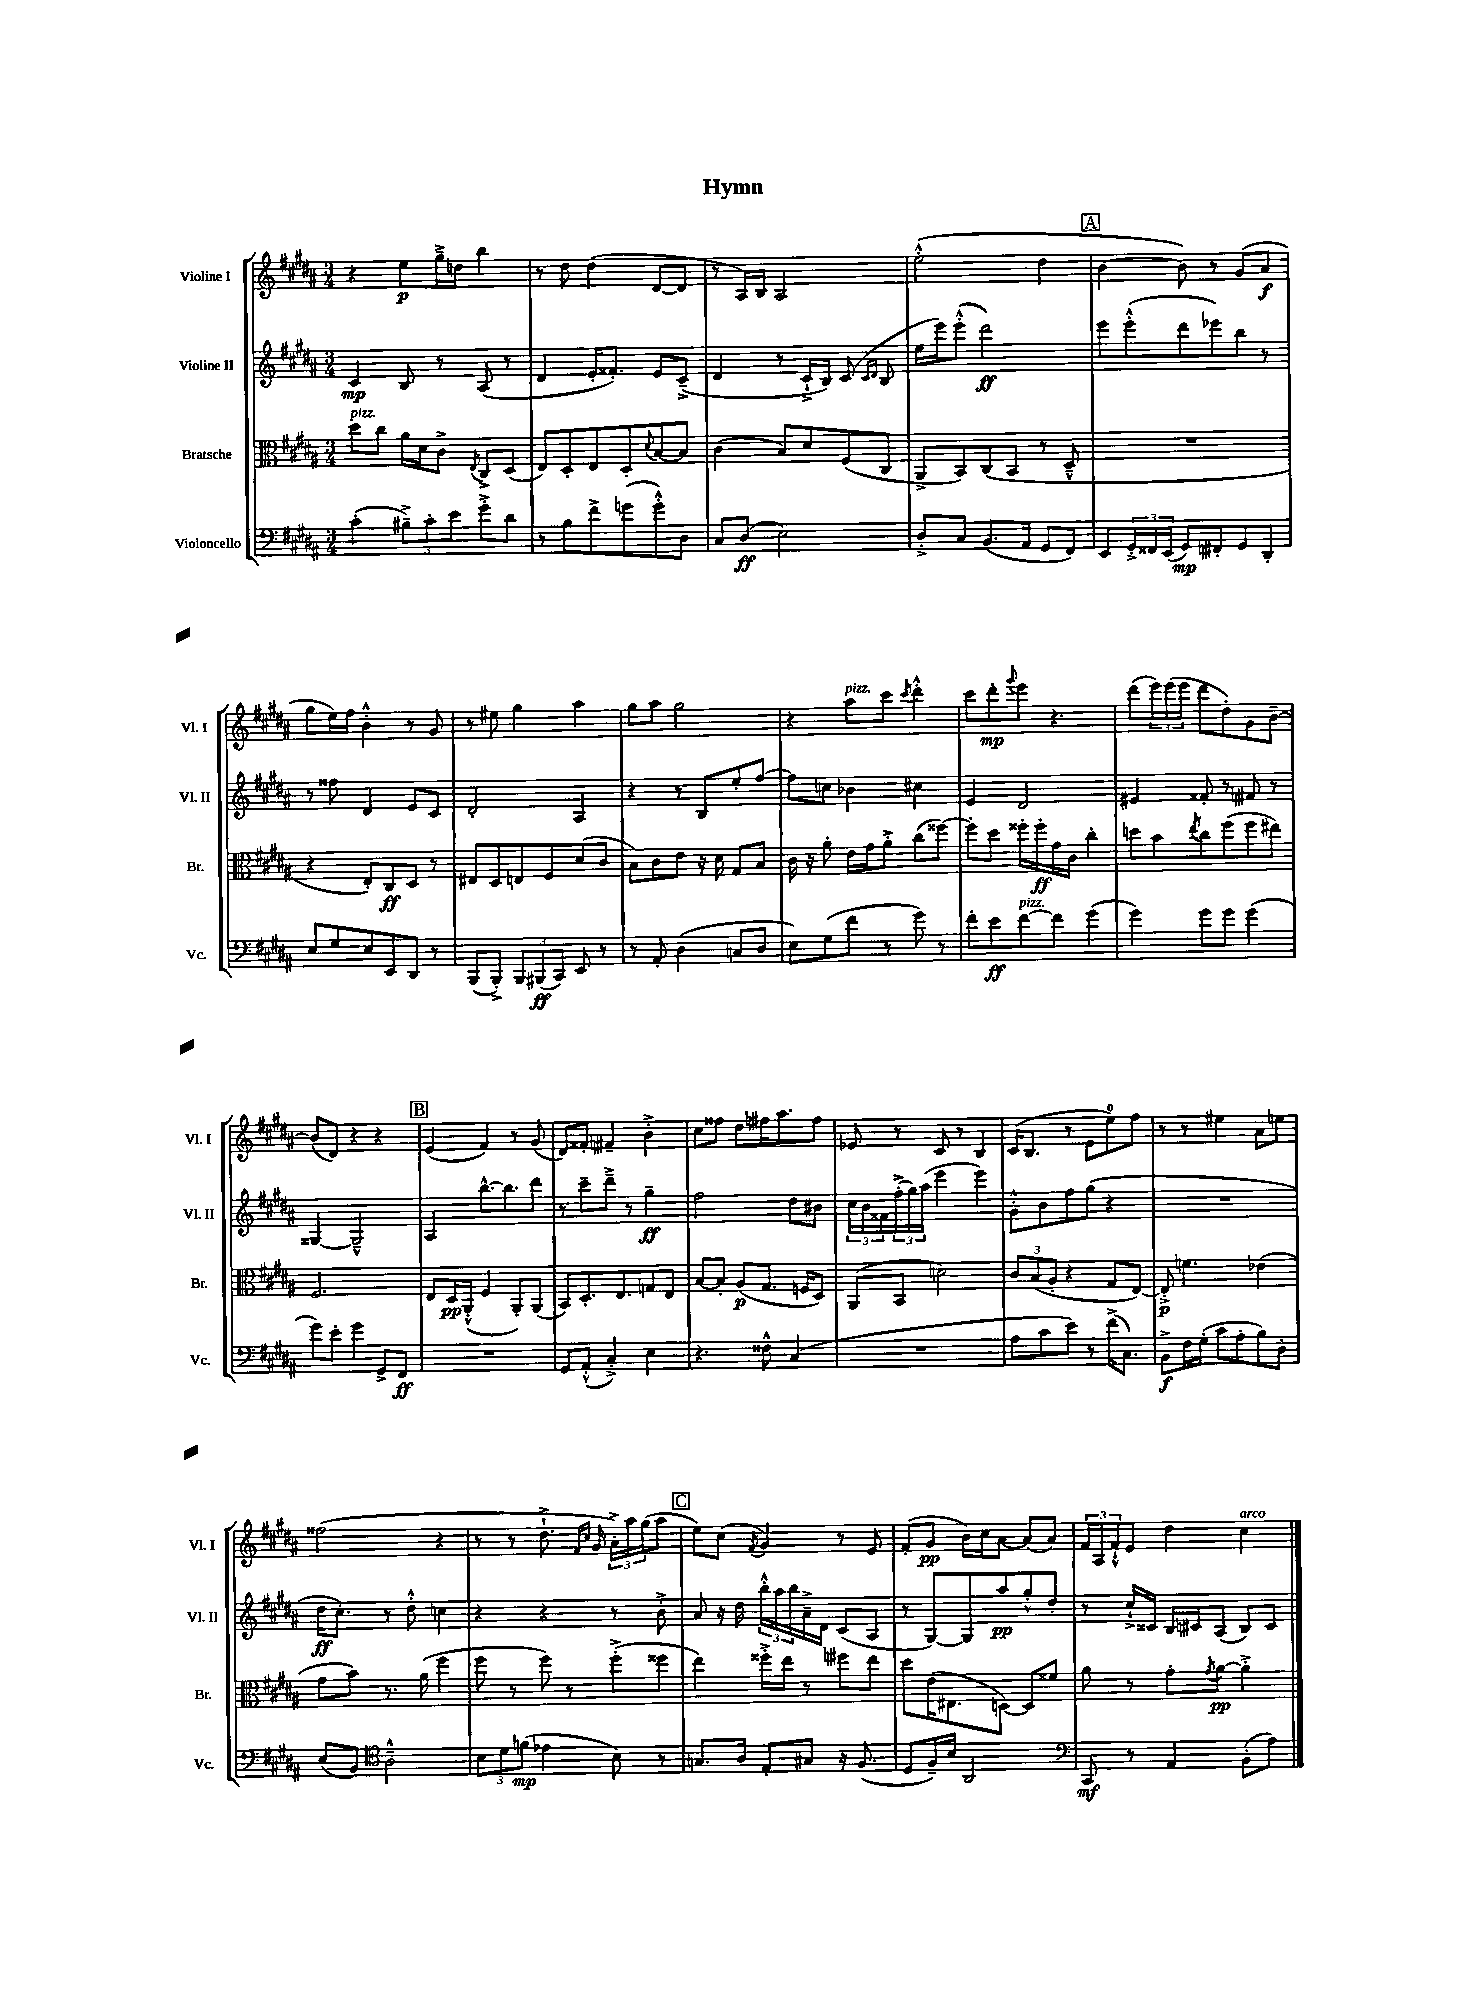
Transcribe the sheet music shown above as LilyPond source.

\header { title = "Hymn" }
<<
\new StaffGroup <<
\new Staff = "s0" \with { instrumentName = "Violine I" shortInstrumentName = "Vl. I" } {
    \clef treble \key b \major \numericTimeSignature \time 3/4
    r4 e''8\p gis''16---> d''16 b''4 |
    r8 dis''8 dis''4( dis'8~ dis'8 |
    r8 ais16) b16 ais2 |
    e''2-.-^( dis''4 |
    \mark \markup { \box "A" } b'4~ b'8) r8 gis'8( ais'8\f |
    gis''8 e''16) fis''16 b'4-.-^ r8 gis'8 |
    r8 eis''8 gis''4 ais''4 |
    gis''8 ais''8 gis''2 |
    r4 ais''8^\markup { \italic "pizz." } cis'''8 \acciaccatura { cis'''8 } dis'''4-.-^ |
    cis'''8 dis'''8-.\mp \appoggiatura { gis'''8 } e'''8 r4. |
    dis'''8( \tuplet 3/2 { e'''16) e'''16( e'''16 } dis'''8 dis''8-.) gis'8 b'8~-- |
    b'8( dis'8) r4 r4 |
    \mark \markup { \box "B" } e'4( fis'4) r8 gis'8( |
    dis'8) fisis'8-. fis'4-- b'4-.-> |
    cis''8 fisis''8 dis''8 fis''16 ais''8. fis''8 |
    ees'8 r8 cis'8 r8 b4 |
    cis'16( b8. r8 e'8 e''8-0) fis''8 |
    r8 r8 eis''4 ais'8 e''8 |
    fisis''2( r4 |
    r8 r8 dis''8.-!-> \grace { fis'16 cis''16 } gis'16 \tuplet 3/2 { ais'16-.->) ais''16 gis''16( } ais''8 |
    \mark \markup { \box "C" } e''8) cis''8( \acciaccatura { fis'8 } gis'4) r8 e'8 |
    fis'8-.( gis'8\pp b'16) cis''16 ais'8~ ais'8( ais'8) |
    \tuplet 3/2 { fis'16 ais16 fis'16-!-^ } e'8 dis''4 cis''4^\markup { \italic "arco" } \bar "|." |
}
\new Staff = "s1" \with { instrumentName = "Violine II" shortInstrumentName = "Vl. II" } {
    \clef treble \key b \major \numericTimeSignature \time 3/4
    cis'4\mp b8 r8 ais8( r8 |
    dis'4 e'16-. fisis'8.-.) e'8 cis'8--->( |
    dis'4 r8 cis'16-!-> b16) cis'8( \grace { cis'16 dis'16 } b8 |
    e''16 e'''16) e'''8-.-^( dis'''2\ff) |
    \mark \markup { \box "A" } e'''8 e'''8-.-^( dis'''8 ees'''8) b''8 r8 |
    r8 fisis''8 dis'4 e'8 cis'8 |
    dis'2-. ais4 |
    r4 r8 b8 e''8-. fis''8~ |
    fis''8 c''8 bes'4 cis''4 |
    e'4 dis'2 |
    eis'4 fisis'8-. r8 fis'8 r8 |
    gisis4~ gisis2---^ |
    \mark \markup { \box "B" } ais4 b''8.~-^ b''8. dis'''8 |
    r8 cis'''8-- dis'''8---> r8 gis''4--\ff |
    fis''2 dis''8 bis'8 |
    \tuplet 3/2 { cis''16 b'16 fisis'16 } \tuplet 3/2 { fis''16-.->( gis''16) ais''16( } e'''4 e'''4) |
    gis'8-.-^ b'8 fis''8 gis''8( r4 |
    R2. |
    dis''16\ff cis''8.-.) r8 dis''8-.-^ c''4 |
    r4 r4 r8 b'8-.-> |
    \mark \markup { \box "C" } ais'8 r16 dis''16 \tuplet 3/2 { b''16-.-^ ais''16 b''16 } ais'16---> dis'16 cis'8( ais8 |
    r8 gis8~) gis8 ais''8\pp gis''8-.-^ dis''8-. |
    r8 cis''16-!-> cisis'16 b16 cis'16 ais8( b8) cis'8 \bar "|." |
}
\new Staff = "s2" \with { instrumentName = "Bratsche" shortInstrumentName = "Br." } {
    \clef alto \key b \major \numericTimeSignature \time 3/4
    dis''8^\markup { \italic "pizz." } cis''8 ais'16 dis'16 cis'8-> \acciaccatura { e8 } cis8-> dis8( |
    e8) dis8-. e8 dis8-. \appoggiatura { dis'8 } b8~ b8 |
    cis'4( b8) dis'8 fis8( cis8 |
    ais,8-> b,8) cis8( b,8 r8 dis8---^ |
    \mark \markup { \box "A" } R2. |
    r4 e8-.) cis8\ff dis8 r8 |
    eis8 dis8 e8 fis8 dis'8( cis'8 |
    b8) cis'8 e'8 r16 dis'16 gis8 b8 |
    cis'16 r16 ais'8-. e'16 gis'16 ais'8-.-> cis''8( fisis''8~) |
    fisis''8-. dis''8 fisis''16-. fisis''16-.\ff gis'16 cis'16 cis''4-. |
    d''8 b'8 \acciaccatura { e''8 } cis''8 fis''8( fis''8 eis''8) |
    fis2. |
    \mark \markup { \box "B" } e8 dis16\pp ais,16-.-^( fis4 ais,8-.) ais,8( |
    b,8) dis8.-. e8. g8 e8 |
    b8~ b8-. ais8\p( gis8. f16 dis8) |
    ais,8( b,8 d'2) |
    \tuplet 3/2 { cis'8 b8( ais8-. } r4 gis8 e8~) |
    e8-.->\p f'4. ees'4( |
    gis'8 b'8) r8. ais'16( fis''4 |
    fis''8 r8 fis''8) r8 fis''8-.->( fisis''8 |
    \mark \markup { \box "C" } e''4) fisis''16-.-> e''16 r8 fis''8 e''8 |
    dis''8 e'16( eis8. d8~) d8 fisis'8 |
    ais'8 r8 gis'8-. \acciaccatura { gis'8 } ais'8~\pp ais'4-.-> \bar "|." |
}
\new Staff = "s3" \with { instrumentName = "Violoncello" shortInstrumentName = "Vc." } {
    \clef bass \key b \major \numericTimeSignature \time 3/4
    cis'4-.( \tuplet 3/2 { bis8--->) cis'8-. e'8 } gis'8-.-> dis'8 |
    r8 b8 fis'8-> g'8( g'8-.-^) dis8 |
    cis8 dis8\ff( e2) |
    dis8-.-> cis8 b,8.( ais,16 gis,8 fis,8) |
    \mark \markup { \box "A" } e,8 \tuplet 3/2 { gis,16-.-> fisis,16 e,16( } gis,8\mp) fis,8-. gis,8 dis,8-. |
    e8 gis8 e8 e,8 dis,8 r8 |
    b,,8( b,,8-.->) \tuplet 3/2 { b,,8 bis,,8\ff( cis,8) } e,8 r8 |
    r8 ais,8-. dis4( c8 dis8 |
    e8) gis8( fis'8 r8 gis'8) r8 |
    fis'8-. e'8\ff fis'8~^\markup { \italic "pizz." } fis'8 gis'4( |
    gis'4) gis'8 gis'8 gis'4( |
    gis'8) e'8-. gis'4 gis,8-> fis,8\ff |
    \mark \markup { \box "B" } R2. |
    gis,8 ais,8-.-^( cis4-.->) e4 |
    r4. fisis8-^ cis4( |
    R2. |
    ais8 cis'8 e'8) r8 fis'16->( cis8.) |
    b,8->\f fis16 gis16-.( cis'8 ais8-. b8) dis8-. |
    e8( b,8) \clef tenor ais2---^ |
    \tuplet 3/2 { b8 dis'8 f'8\mp( } ees'4 b8) r8 |
    \mark \markup { \box "C" } g8. ais16 e8-. gis8 r16 fis8.( |
    dis8 fis16--) b16 ais,2 |
    \clef bass cis,8\mf r8 ais,4 b,8-.( ais8) \bar "|." |
}
>>
>>
\layout { \context { \Score \remove "Bar_number_engraver" } }
